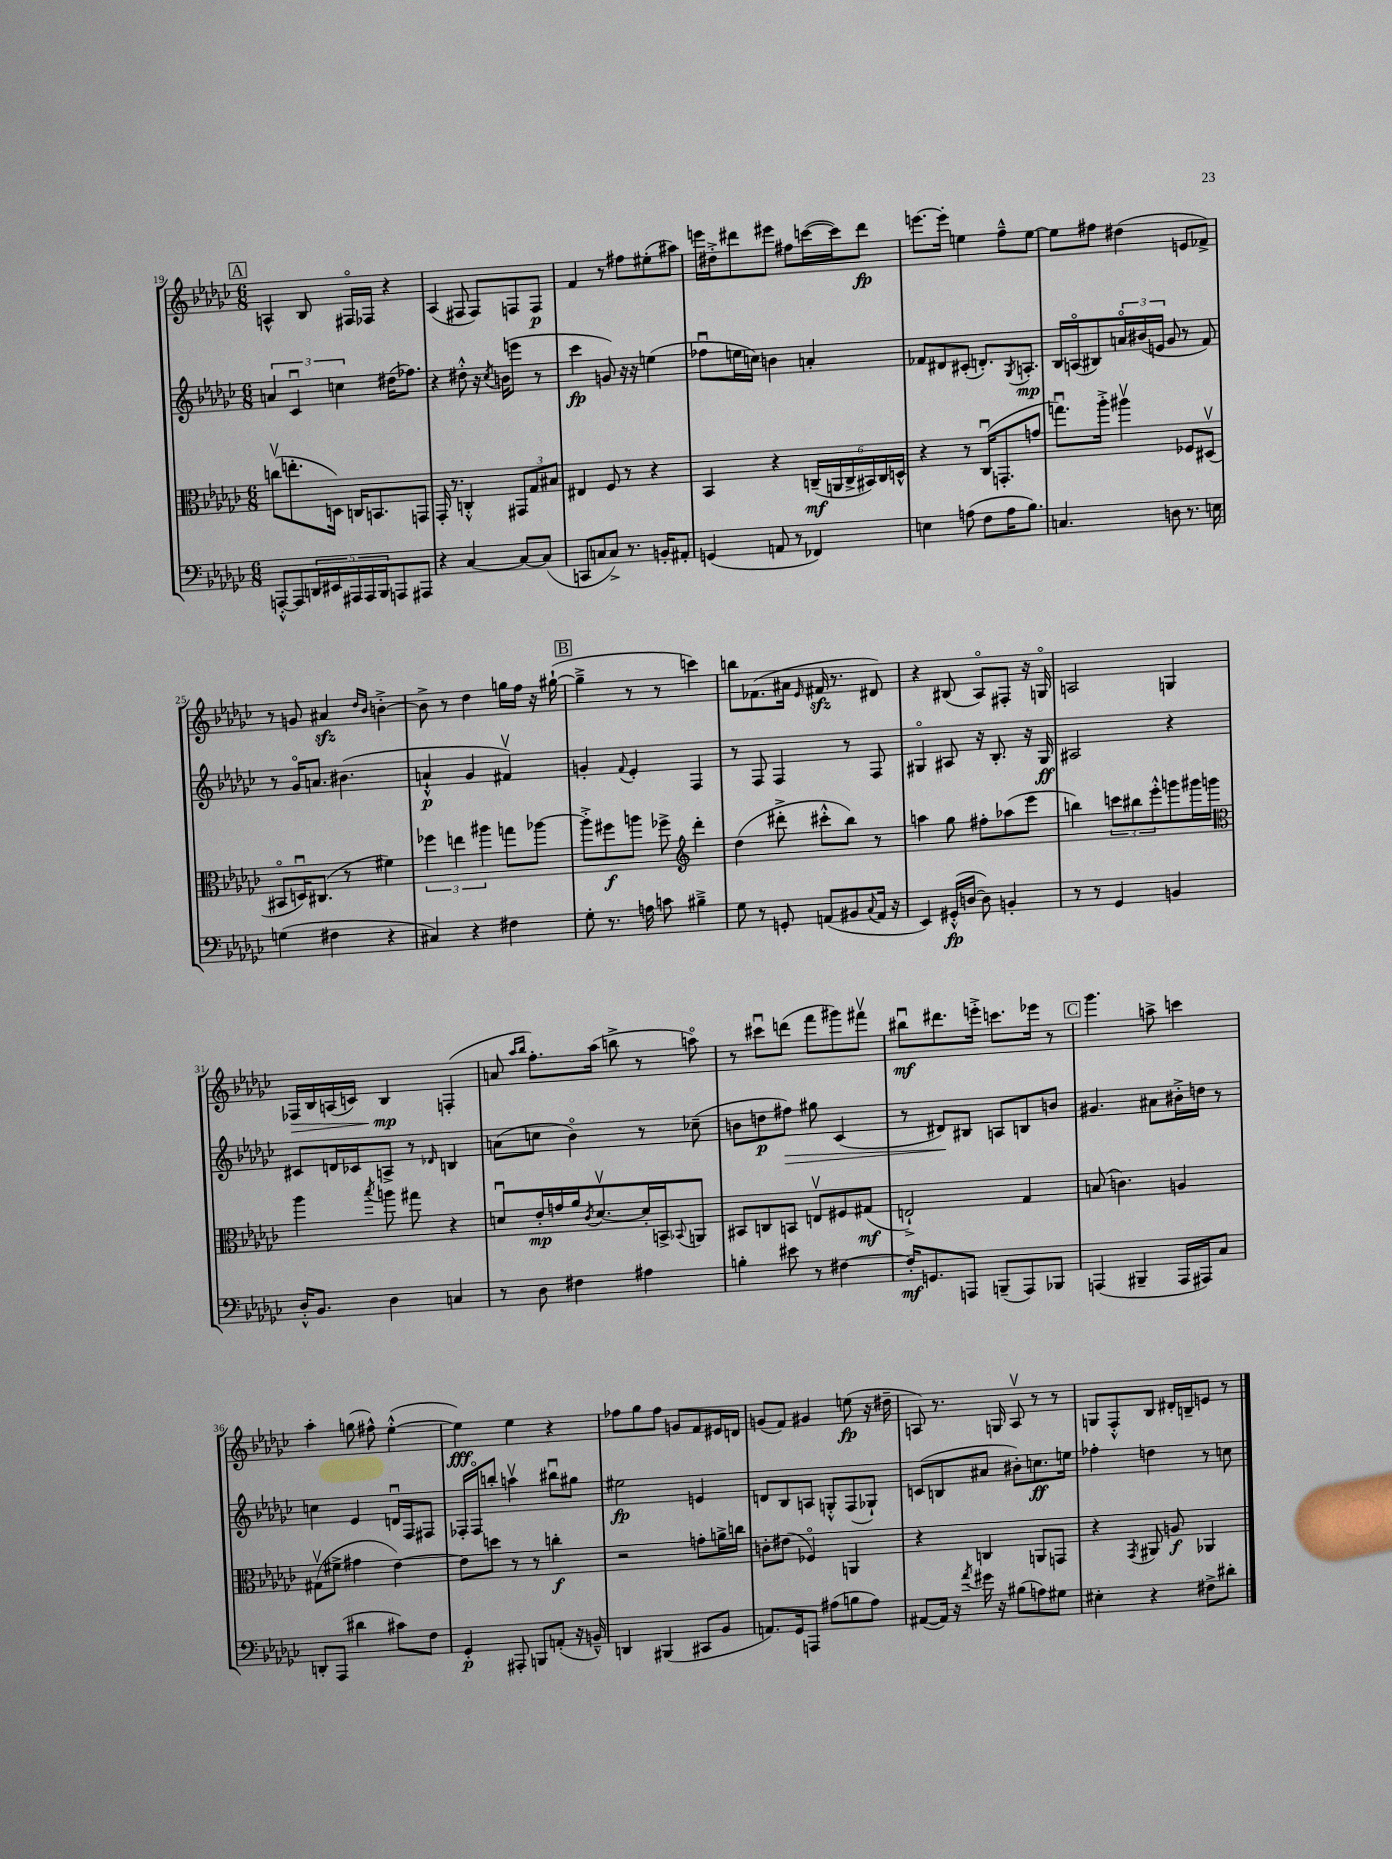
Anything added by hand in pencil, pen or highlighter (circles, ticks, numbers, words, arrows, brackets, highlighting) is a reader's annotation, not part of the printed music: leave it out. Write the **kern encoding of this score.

**kern	**kern	**kern	**kern
*staff4	*staff3	*staff2	*staff1
*clefF4	*clefC3	*clefG2	*clefG2
*k[b-e-a-d-g-c-]	*k[b-e-a-d-g-c-]	*k[b-e-a-d-g-c-]	*k[b-e-a-d-g-c-]
*M6/8	*M6/8	*M6/8	*M6/8
[8AAA'^^	(8ccv	6a	4A^^
8AAA]	8.ee'	.	.
.	.	6c-u	.
20DD	.	.	8B-
20EE#	.	.	.
.	16D)	.	.
.	.	6cc	.
20AAA#	.	.	.
.	16C	.	16F#o
20AAA#	.	.	.
.	8.BB	.	16F-
20BBB-	.	.	.
8AAA	.	(16dd#	4r
.	.	8.ff-)	.
8AAA#	8GG	.	.
=	=	=	=
4r	16GG-'	4r	(4A-
.	8.r	.	.
[4C-	4C'^^	8dd#'^^	8F#
.	.	16r	8F#)
.	.	8qcc-	.
.	.	(16b	.
8C-_	12GG#	8eee	8F
.	12G-	.	.
(8C-]	.	8r	8F
.	12B#	.	.
=	=	=	=
8CC	4E#	4ccc-	4f
8C	.	.	.
8C^)	8F	8g)	8r
8.r	8r	16r	8ff#
.	.	16r	.
.	4r	(4ee	(8ee#'
16BB'	.	.	.
8AA#'	.	.	8aa#)
=	=	=	=
(4GG	4BB-	8ff-u	16eee
.	.	.	16dd#'^
.	.	16ee	8ddd#
.	.	16cc)	.
8AA	4r	4b	8eee#
8r	.	.	8ff#
4FF-)	(24C~	4a'	([16ccc
.	24AA	.	.
.	.	.	16ccc])
.	24C^	.	.
.	24BB#)	.	8ddd#
.	24C	.	.
.	24D^^	.	.
=	=	=	=
4E	4r	8f-	[8.eee
.	.	8d#	.
.	.	.	16eee']
(8A	8r	(8c#'	4ee
8F	(16C-u	8.d')	.
.	8.GG'	.	.
16A	.	.	8ff~^^
.	.	8qG-	.
8.B-)	.	8.A'	.
.	8g	.	[8ee
=	=	=	=
4.C	8.ggu)	16B-	8ee]
.	.	(16Ao	.
.	.	8B#)	8ff#
.	16aa-'^	.	.
.	4aa#v	24ao	(4dd#
.	.	(24b#	.
.	.	24e	.
8D	.	8g-	.
8.r	8F-	8r	8e
.	(8D#v	8f)	8f-^)
16E	.	.	.
=	=	=	=
(4G	8BB#o	8r	8r
.	16Du)	16g-o	8g
.	(8.C#	8.a	.
4F#	.	.	4a#
.	8r	(4.b#	.
.	.	.	16qqdd-
.	.	.	16qqb-
4r	4f#)	.	[4b'^
=	=	=	=
4C#)	6ff-	4a`^^	8b^]
.	.	.	8r
.	6ee	.	.
4r	.	4g-	4dd-
.	6aa#	.	.
4F#	8gg	4f#v)	16gg
.	.	.	16ff
.	[8aa-	.	16r
.	.	.	([16gg#`
=	=	=	=
8G-'	8aa-'^]	4g'	4gg#~^]
8.r	8ff#	.	.
.	.	8qqf	.
.	8aa	4e-'	8r
16A	.	.	.
8c	8ff-^	.	8r
*	*clefG2	*	*
4B#~^	4ddd-'	4F	4ccc)
=	=	=	=
8G-	(4dd-	8r	8bb
8r	.	8F	(8.f-
8GG'	8ddd#'^	4F	.
.	.	.	16a#
.	.	.	16qqe-
(8AA	8ccc#'^^	.	16f#
.	.	.	8.r
8BB#	8bb-)	8r	.
8qqC-	.	.	.
16AA	8r	8F	8d#)
16r	.	.	.
=	=	=	=
4EE-)	4aa	4G#o	4r
(16GG#'^^	8gg-	8A#	(8B#
[16D	.	.	.
8D])	8ff#'	16r	8A-o)
.	.	8.B-'	.
4BB'	(8aa-	.	8F#'
.	8eee-	16r	16r
.	.	16G#	16Go
=	=	=	=
8r	4bb)	2A#	2A
8r	.	.	.
4GG-	12ccc	.	.
.	12bb#	.	.
.	12eee-'^^	.	.
4BB	8ggg	4r	4G
.	16ggg#	.	.
.	16ggg	.	.
=	=	=	=
*	*clefC3	*	*
16D-'^^	4aa-	8c#	16F-
8.BB-	.	.	16B-
.	.	16d	(16A
.	.	16c-	16c)
.	8qbb-	.	.
4D-	8aa	8A^	4B-
.	8gg#	8r	.
.	.	16qqd-	.
4C	4r	4B	(4F'
=	=	=	=
8r	8du	(8a	8a
.	.	.	16qqaa-
.	.	.	16qqbb-
8D-	16e-'	8cc	8.ff')
.	16g	.	.
4F#	16a-	4b-o)	.
.	8qc-	.	.
.	[8.dv	.	(16aa-
.	.	.	8bb^
4A#	16d']	8r	8r
.	16BB^	.	.
.	8qqBB-	.	.
.	8AA	(8cc-~	8aao)
=	=	=	=
4B'	8BB#	8b	8r
.	8C	8dd	8ccc#u
8e#	8BB	8ff#)	(8ddd
8r	8Ev	8gg#	8fff
[4F#	8F#	(4c-	8ggg#)
.	(8G#	.	8fff#v
=	=	=	=
16F#']	2E`^)	8r	8bb#u
8.GG	.	.	.
.	.	8d#)	8.ddd#
8AAA	.	8B#	.
.	.	.	16eee'^
(8BBB~	.	8A	8.ccc
8AAA)	4G-	8B	.
.	.	.	16eee-
8BBB-	.	8b	8r
=	=	=	=
(4AAA	(8B	4.g#	4.ggg-
.	4.c)	.	.
4BBB#~	.	.	.
.	.	8a#	8aa^
16AAA	4A	16b#'^	4ccc
16AAA#)	.	16dd	.
8C-	.	8r	.
=	=	=	=
8DD'	(8G#v	4cc	4aa-'
(8AAA-	8f#^	.	.
4d#	4g#	4e-	(8gg
.	.	.	8ff#^^)
8c#)	[4e-)	16du	([4ee-'^^
.	.	16F	.
8F	.	8F#	.
=	=	=	=
4GG-'	8e-]	16F-'	4ee-])
.	.	16F-o	.
.	8dd	8bb'	.
8AAA#'	8r	4aav	4ee-
8BBB	8r	.	.
(8AA'	4cc'	8bb#u	4r
16r	.	8gg#	.
16BB~^^)	.	.	.
=	=	=	=
4DD	2r	2ee#	8ff-
.	.	.	8gg-
(4BBB#	.	.	8ff-
.	.	.	8g
8CC#	8g'	4e	8f
8BB-	16a^	.	16e#
.	16cc	.	16d
=	=	=	=
8.AA)	8c'	8d	(8g
.	(8e#	8B-	8f)
16GG-	.	.	.
8AAA	4F-o)	8A	4g#
(8A#	.	8G'^^	.
8B	4AA	(8F	(8ee
8A#)	.	8G-`)	16r
.	.	.	16dd#~
=	=	=	=
([8AA#	4r	(8c	8A)
16AA#])	.	8B	8.r
16r	.	.	.
8qa-	.	.	.
16g#	4C	8a#	.
16r	.	.	16G
(8B#	.	8b#')	8Av
8A)	8AA	8.cc	8r
8G#	8GG	.	8r
.	.	16ee	.
=	=	=	=
4E#'	4r	4ff-'	8G
.	.	.	8F'^^
.	8qGG-	.	.
4r	8AA#	4dd	8B-
.	8A	.	16d#'
.	.	.	16B~
8F#^	4AA-	8r	8e
8d#'	.	8cc	8r
==	==	==	==
*-	*-	*-	*-
